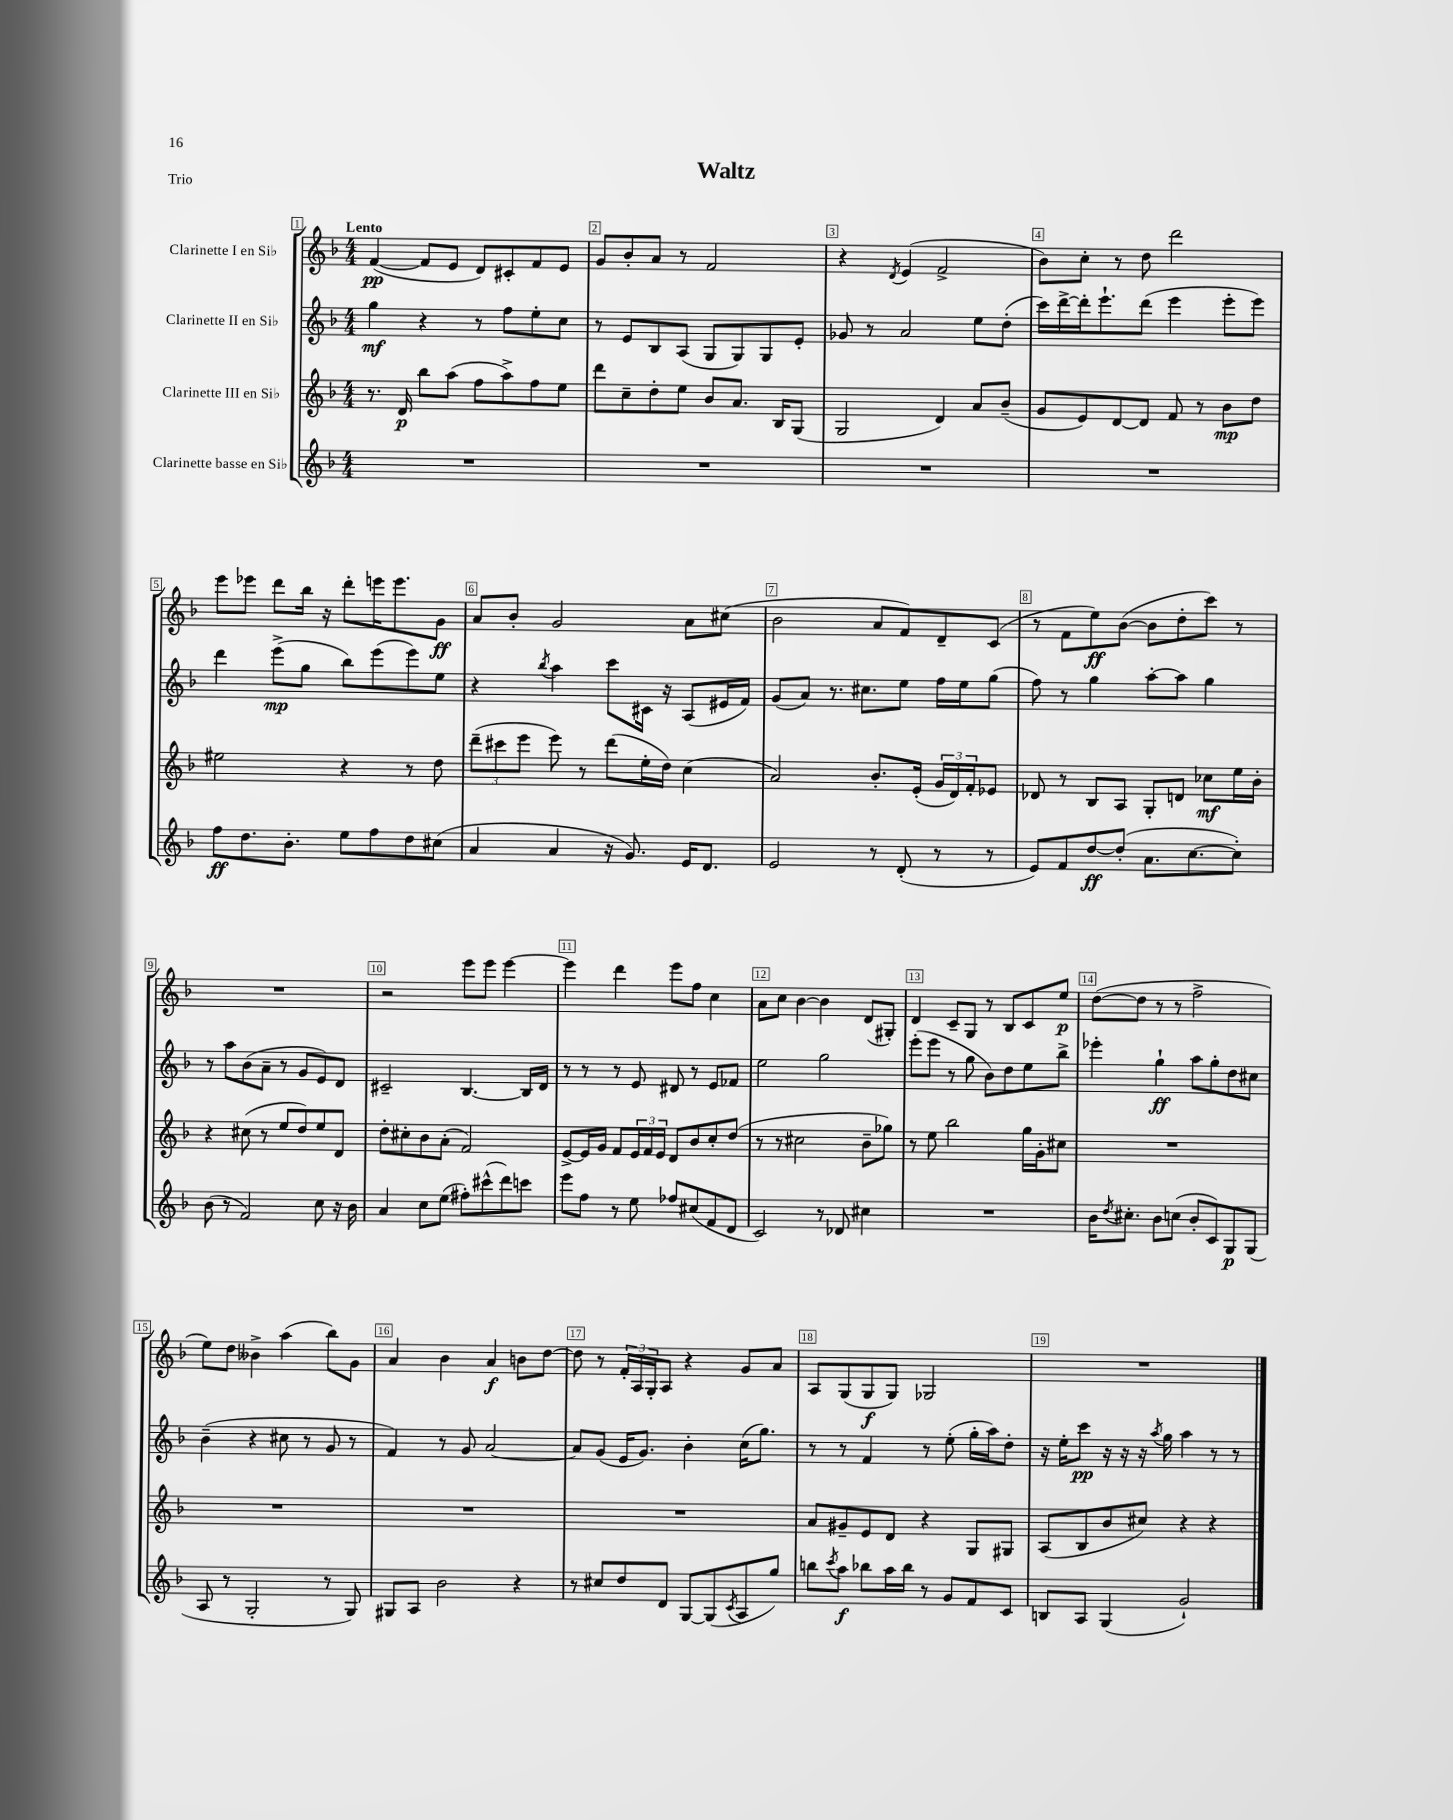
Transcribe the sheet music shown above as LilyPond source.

\header { title = "Waltz" piece = "Trio" }
<<
\new StaffGroup <<
\new Staff = "s0" \with { instrumentName = "Clarinette I en Sib" } {
    \clef treble \key f \major \numericTimeSignature \time 4/4 \tempo "Lento"
    f'4~\pp( f'8 e'8 d'8) cis'8-. f'8 e'8 |
    g'8 bes'8-. a'8 r8 f'2 |
    r4 \acciaccatura { d'8 } e'4( f'2-> |
    bes'8) c''8-. r8 d''8 d'''2 |
    e'''8 ees'''8 d'''8 bes''16 r16 d'''8-. e'''16 e'''8. g'8\ff |
    a'8 bes'8-. g'2 a'8 cis''8( |
    bes'2 a'8 f'8) d'8-- c'8( |
    r8 f'8 e''8\ff) bes'8~( bes'8 d''8-. c'''8) r8 |
    R1 |
    r2 e'''8 e'''8 e'''4~ |
    e'''4 d'''4 e'''8 f''8 c''4 |
    a'8 c''8 bes'4~ bes'4 d'8( gis8-.) |
    d'4 c'8-- g8 r8 bes8 c'8 e''8\p |
    d''8~( d''8 r8 r8 f''2-> |
    e''8) d''8 beses'4-> a''4( bes''8) g'8 |
    a'4 bes'4 a'4\f b'8 d''8~ |
    d''8 r8 \tuplet 3/2 { f'16-. a16 g16-. } a8 r4 g'8 a'8 |
    a8 g8( g8\f g8) ges2 |
    R1 \bar "|." |
}
\new Staff = "s1" \with { instrumentName = "Clarinette II en Sib" } {
    \clef treble \key f \major \numericTimeSignature \time 4/4
    g''4\mf r4 r8 f''8 e''8-. c''8 |
    r8 e'8 bes8 a8( g8 g8) g8 e'8-. |
    ges'8 r8 a'2 e''8 d''8-.( |
    c'''16) d'''16~-> d'''16-. e'''8.-! d'''8( e'''4 e'''8-. e'''8) |
    d'''4 e'''8->\mp( g''8 bes''8) e'''8( e'''8) e''8 |
    r4 \acciaccatura { bes''8 } a''4 c'''8 cis'16 r16 a8( eis'16 f'16) |
    g'8( a'8) r8. cis''8. e''8 f''16 e''16 g''8( |
    f''8) r8 g''4 a''8~-. a''8 g''4 |
    r8 a''8 bes'8( a'8-- r8 g'8 e'8) d'8 |
    cis'2-- bes4.~ bes16 d'16 |
    r8 r8 r8 e'8 dis'8 r8 e'8 fes'8 |
    e''2 g''2 |
    e'''8-.( e'''8 r8 g''8 bes'8) d''8 e''8 bes''8-> |
    ees'''4-. g''4-!\ff a''8 g''8-. d''8 cis''8 |
    bes'4--( r4 cis''8 r8 g'8 r8 |
    f'4) r8 g'8 a'2~ |
    a'8 g'8( e'16 g'8.) bes'4-. c''16( g''8.) |
    r8 r8 f'4 r8 e''8-.( g''16-. a''16) d''8-. |
    r16 e''16-. c'''8\pp r16 r16 r16 \acciaccatura { a''8 } g''16 a''4 r8 r8 \bar "|." |
}
\new Staff = "s2" \with { instrumentName = "Clarinette III en Sib" } {
    \clef treble \key f \major \numericTimeSignature \time 4/4
    r8. d'16\p bes''8 a''8( f''8 a''8->) f''8 e''8 |
    d'''8 c''8-- d''8-. e''8 bes'8 a'8. bes16 g8( |
    g2 d'4) a'8 bes'8--( |
    g'8 e'8) d'8~ d'8 f'8 r8 bes'8\mp d''8 |
    eis''2 r4 r8 d''8 |
    \tuplet 3/2 { d'''8--( cis'''8 e'''8 } e'''8) r8 d'''8( e''16-. d''16) c''4( |
    a'2) bes'8.-. e'16-.( \tuplet 3/2 { g'16 d'16) f'16-. } ees'8 |
    des'8 r8 bes8 a8 g8-. d'8 ces''8\mf e''16 bes'16-. |
    r4 cis''8( r8 e''8 d''8) e''8 d'8 |
    d''8-. cis''8-. bes'8 a'8-.( f'2) |
    e'8~-> e'16 g'16 f'8 \tuplet 3/2 { e'16 f'16 e'16 } d'8 bes'8 c''8-. d''8( |
    r8 r8 cis''2 bes'8-- ges''8) |
    r8 e''8 bes''2 g''16 g'16-. cis''8 |
    R1 |
    R1 |
    R1 |
    R1 |
    a'8 gis'8-- e'8 d'8 r4 g8 gis8 |
    a8( bes8 bes'8 cis''8) r4 r4 \bar "|." |
}
\new Staff = "s3" \with { instrumentName = "Clarinette basse en Sib" } {
    \clef treble \key f \major \numericTimeSignature \time 4/4
    R1 |
    R1 |
    R1 |
    R1 |
    f''8\ff d''8. bes'8.-. e''8 f''8 d''8 cis''8( |
    a'4 a'4 r16 g'8.) e'16 d'8. |
    e'2 r8 d'8-.( r8 r8 |
    e'8) f'8 d''8~\ff d''8-.( a'8. c''8.~ c''8-.) |
    bes'8( r8 f'2) c''8 r16 bes'16 |
    a'4 c''8 e''8( fis''8-.) cis'''8-^( d'''8) c'''8 |
    e'''8 f''8 r8 e''8 fes''8 cis''8( f'8 d'8 |
    c'2) r8 des'8 cis''4 |
    R1 |
    bes'16 \acciaccatura { d''8 } cis''8.-. bes'8 c''8( bes'8-. c'8) g8\p g8( |
    a8 r8 g2-. r8 g8) |
    gis8 a8 bes'2 r4 |
    r8 cis''8 d''8 d'8 g8~ g8( \acciaccatura { c'8 } a8 g''8) |
    b''8 \acciaccatura { c'''8 } a''8\f bes''8 a''16 bes''16 r8 g'8 f'8 c'8 |
    b8 a8 g4( g'2-!) \bar "|." |
}
>>
>>
\layout { \context { \Score \override BarNumber.break-visibility = ##(#f #t #t) barNumberVisibility = #all-bar-numbers-visible \override BarNumber.stencil = #(make-stencil-boxer 0.1 0.3 ly:text-interface::print) } }
